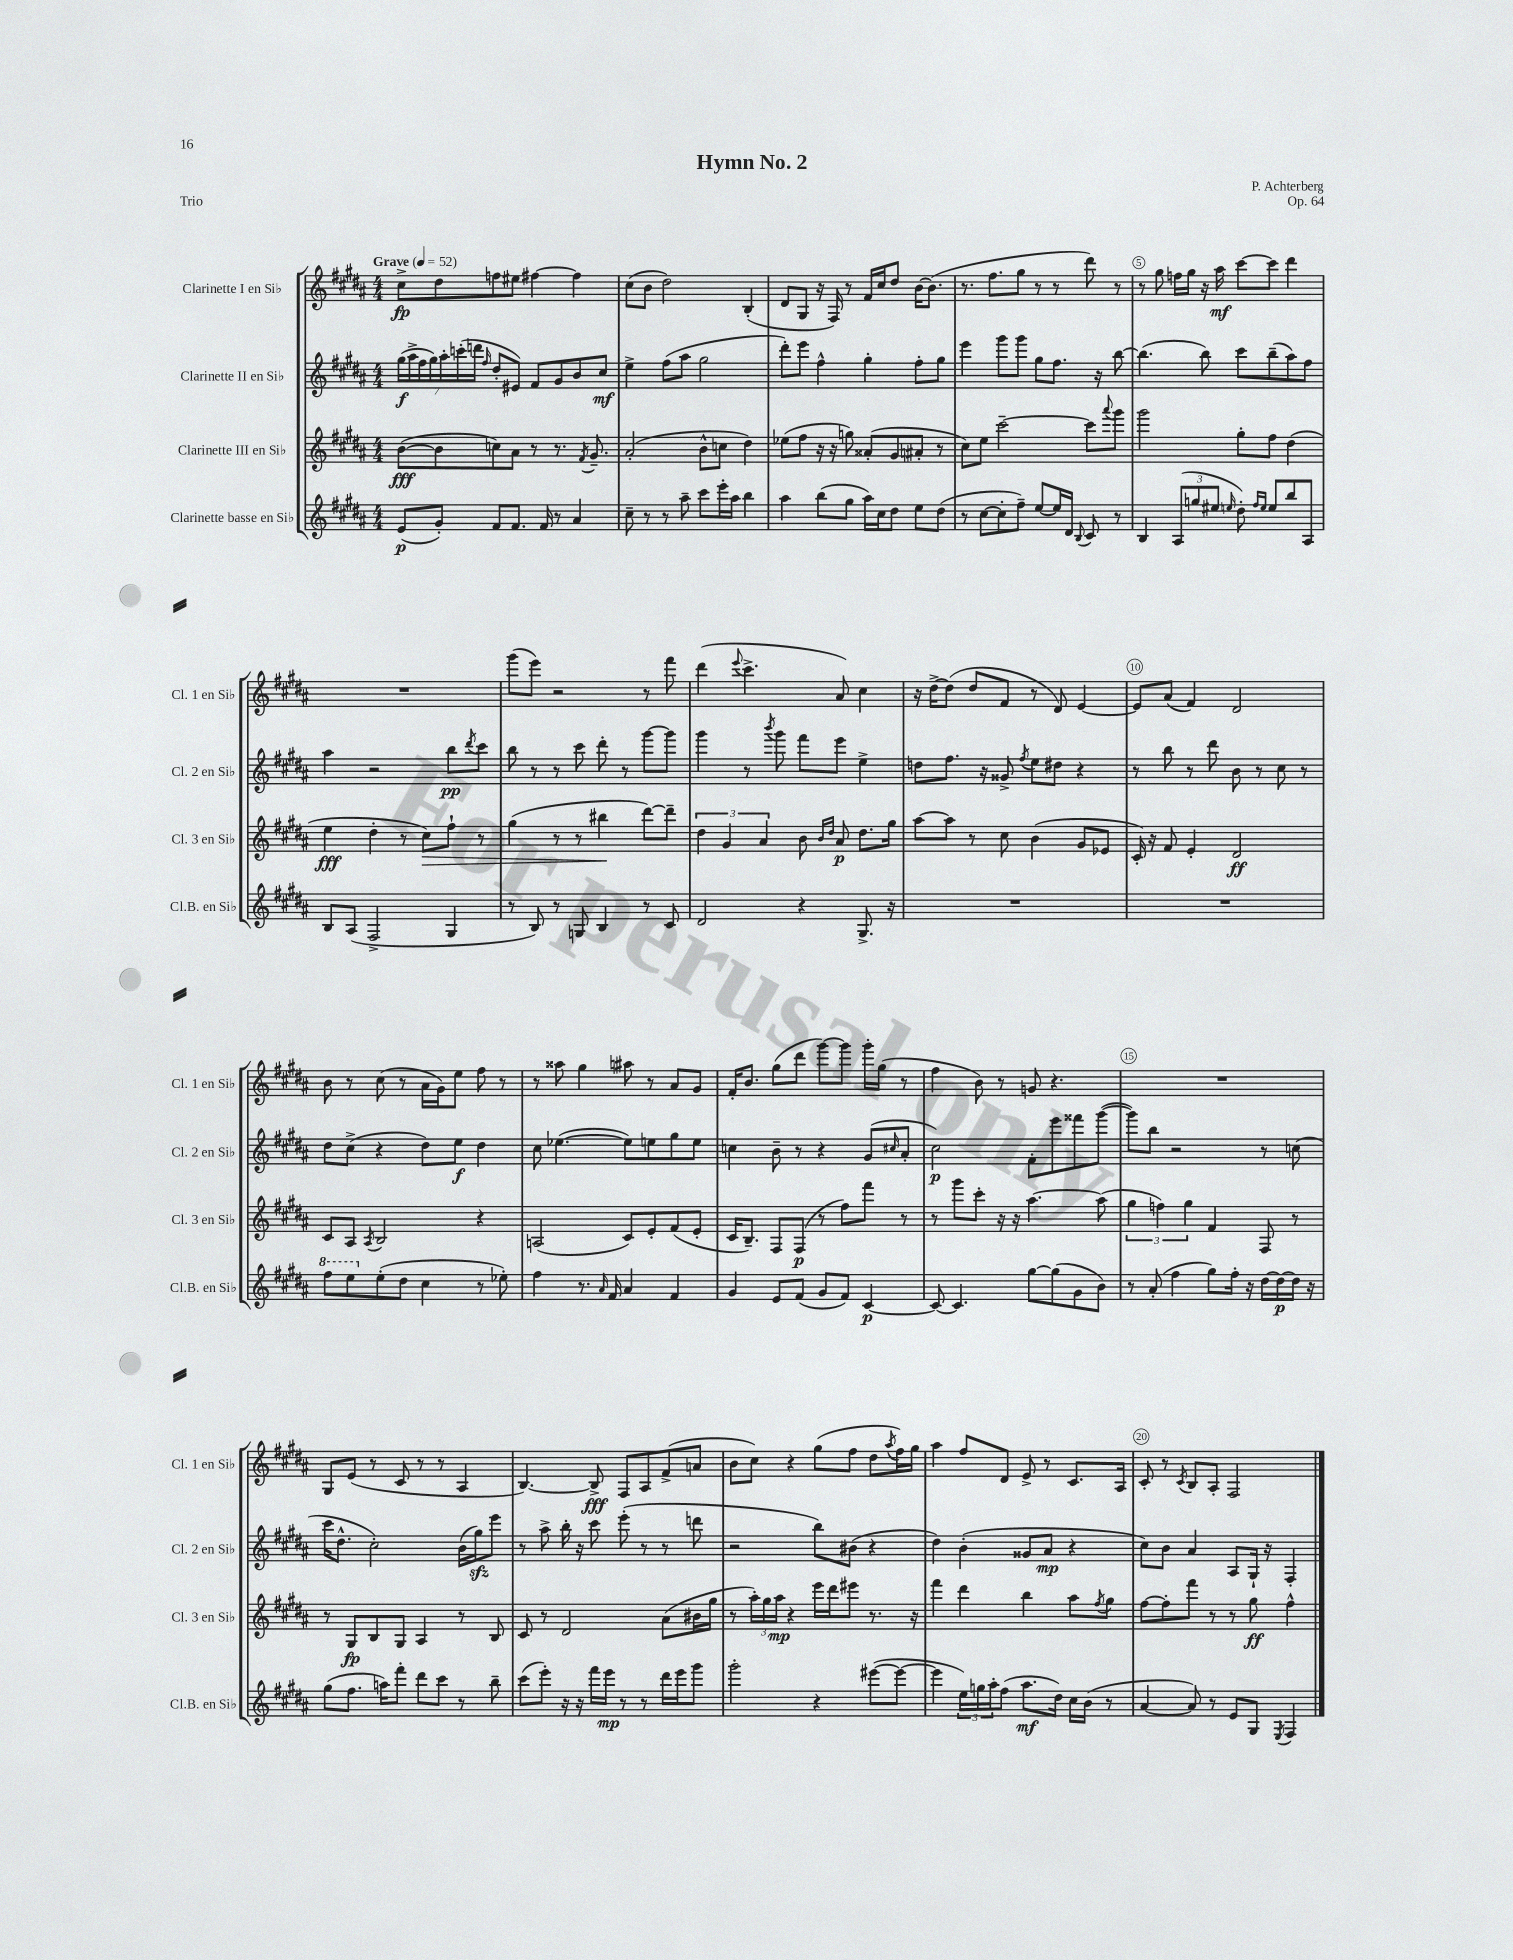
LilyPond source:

\header { title = "Hymn No. 2" composer = "P. Achterberg" opus = "Op. 64" piece = "Trio" }
<<
\new StaffGroup <<
\new Staff = "s0" \with { instrumentName = "Clarinette I en Sib" shortInstrumentName = "Cl. 1 en Sib" } {
    \clef treble \key b \major \numericTimeSignature \time 4/4 \tempo "Grave" 4 = 52
    cis''8->\fp dis''8 f''8 eis''8 fis''4~ fis''4 |
    cis''8( b'8 dis''2) b4-.( |
    dis'8 gis8 r16 fis16) r8 fis'16 cis''16 dis''8 b'16~ b'8.( |
    r8. fis''8. gis''8 r8 r8 dis'''8) r8 |
    r8 gis''8 f''16 gis''16 r16 ais''16\mf cis'''8~ cis'''8 dis'''4 |
    R1 |
    gis'''8( e'''8) r2 r8 fis'''8 |
    dis'''4( \appoggiatura { e'''8 } cis'''4.-> ais'8) cis''4 |
    r16 dis''16~-> dis''8( dis''8 fis'8 r8 dis'8) e'4~ |
    e'8 ais'8( fis'4) dis'2 |
    b'8 r8 cis''8( r8 ais'16 gis'16) e''8 fis''8 r8 |
    r8 aisis''8 gis''4 ais''8 r8 ais'8 gis'8 |
    fis'16-. b'8. gis''8( dis'''8 gis'''8~) gis'''8 gis'''16-. gis''16( r8 |
    fis''4 b'8) r8 g'8 r4. |
    R1 |
    gis8 e'8( r8 cis'8 r8 r8 ais4 |
    b4.~) b8->\fff fis8 ais8 fis'8->( a'8 |
    b'8 cis''8) r4 gis''8( fis''8 dis''8 \acciaccatura { ais''8 } fis''16) gis''16 |
    ais''4 fis''8 dis'8 e'8-> r8 cis'8. ais16 |
    cis'8-. r8 \acciaccatura { cis'8 } b8 ais8-. fis2 \bar "|." |
}
\new Staff = "s1" \with { instrumentName = "Clarinette II en Sib" shortInstrumentName = "Cl. 2 en Sib" } {
    \clef treble \key b \major \numericTimeSignature \time 4/4
    \tuplet 7/4 { gis''16\f( ais''16-> fis''16 gis''16) ais''16-. c'''16-.( d'''16 } \grace { fis''16 } dis''8-. eis'8) fis'8 gis'8 b'8 cis''8\mf |
    e''4-> fis''8( ais''8 gis''2 |
    dis'''8-.) e'''8 fis''4-^ gis''4-. fis''8-. gis''8 |
    e'''4 gis'''8 gis'''8 gis''8 fis''8. r16 b''8~ |
    b''4.( b''8) cis'''8 b''8--( ais''8) fis''8 |
    ais''4 r2 b''8\pp \acciaccatura { dis'''8 } cis'''8 |
    b''8 r8 r8 cis'''8 dis'''8-. r8 gis'''8~ gis'''8 |
    gis'''4 r8 \acciaccatura { b'''8 } gis'''8 fis'''8 e'''8 e''4-> |
    d''8 fis''8. r16 gisis'8-> \acciaccatura { fis''8 } e''8 dis''8 r4 |
    r8 b''8 r8 dis'''8 b'8 r8 cis''8 r8 |
    dis''8 cis''8->( r4 dis''8) e''8\f dis''4 |
    cis''8 ees''4.~( ees''8) e''8 gis''8 e''8 |
    c''4 b'8-- r8 r4 gis'8( \grace { cis''16 } ais'8-. |
    cis''2\p) fis'8-. e'''8 fisis'''8 gis'''8~( |
    gis'''8) b''8 r2 r8 c''8( |
    cis'''16 dis''8.-^ cis''2-.) b'16( gis''16\sfz) e'''8 |
    r8 ais''8-> b''16-. r16 cis'''8 e'''8-.( r8 r8 d'''8 |
    r2 b''8) bis'8( r4 |
    dis''4) b'4-.( gisis'8 ais'8\mp r4 |
    cis''8) b'8 ais'4 ais8 gis16-! r16 fis4-. \bar "|." |
}
\new Staff = "s2" \with { instrumentName = "Clarinette III en Sib" shortInstrumentName = "Cl. 3 en Sib" } {
    \clef treble \key b \major \numericTimeSignature \time 4/4
    b'8~\fff( b'8 c''8) ais'8 r8 r8. \acciaccatura { fis'8 } gis'8.-- |
    ais'2-.( b'8-^ c''8 dis''4) |
    ees''8( fis''8 r16 r16 g''8) aisis'8-.( gis'8 ais'8-. r8 |
    cis''8) e''8 cis'''2~-- cis'''8 \appoggiatura { ais'''8 } gis'''8 |
    gis'''2 gis''8-. fis''8 dis''4( |
    e''4\fff dis''4-. r8 cis''8\>) fis''8-! r8 |
    gis''4( r8 r8 bis''4\! dis'''8~) dis'''8-- |
    \tuplet 3/2 { dis''4 gis'4 ais'4 } b'8 \grace { b'16 dis''16 } ais'8\p dis''8. gis''16 |
    ais''8~ ais''8 r8 cis''8 b'4( gis'8 ees'8 |
    cis'16-.) r16 fis'8 e'4-. dis'2\ff |
    cis'8 ais8 \acciaccatura { ais8 } b2 r4 |
    a2( cis'8) e'8-. fis'8( e'8-. |
    cis'16 b8.--) fis8 fis8\p( r8 fis''8) fis'''8 r8 |
    r8 gis'''8 cis'''8-. r16 r16 ais''4.~ ais''8( |
    \tuplet 3/2 { gis''4 f''4) gis''4 } fis'4 fis8 r8 |
    r8 gis8\fp b8 gis8 ais4 r8 b8 |
    cis'8 r8 dis'2 ais'8( bis'16 gis''16 |
    r8 \tuplet 3/2 { ais''16-.) gis''16 ais''16\mp } r4 e'''16 dis'''16 eis'''8 r8. r16 |
    fis'''4 dis'''4 b''4 ais''8 \acciaccatura { fis''8 } gis''8 |
    fis''8~ fis''8-. fis'''8 r8 r8 gis''8\ff fis''4-^ \bar "|." |
}
\new Staff = "s3" \with { instrumentName = "Clarinette basse en Sib" shortInstrumentName = "Cl.B. en Sib" } {
    \clef treble \key b \major \numericTimeSignature \time 4/4
    e'8\p( gis'8-.) fis'8 fis'8. fis'16 r8 ais'4 |
    cis''8-- r8 r8 ais''8-- cis'''8 e'''16-. ais''16 b''4 |
    ais''4 b''8( gis''8 ais''16) cis''16 dis''8 e''8 dis''8( |
    r8 cis''8~ cis''8-. fis''8--) e''8~ e''16 dis'16 \appoggiatura { b8 } cis'8 r8 |
    b4 \tuplet 3/2 { ais8( g''8 eis''8 } \grace { e''16 } dis''8-.) \grace { fis''16 e''16 } e''8 b''8 ais8 |
    b8 ais8( fis2-> gis4 |
    r8 b8) r8 g8 b4 r8 cis'8 |
    dis'2 r4 gis8.-> r16 |
    R1 |
    R1 |
    \ottava #1 fis'''8 e'''8 \ottava #0 e''8-.( dis''8 cis''4 r8 ees''8-.) |
    fis''4 r8. \grace { ais'16 } fis'16 ais'4 fis'4 |
    gis'4 e'8 fis'8( gis'8 fis'8) cis'4~\p |
    cis'8~ cis'4. gis''8~ gis''8( gis'8 b'8) |
    r8 ais'8-.( fis''4 gis''8) fis''16-. r16 dis''16~ dis''16~\p dis''16 r16 |
    gis''8( fis''8. a''16) fis'''8-. dis'''8 cis'''8 r8 b''8-- |
    cis'''8( e'''8-.) r16 r16 fis'''16 e'''16\mp r8 r8 dis'''16 e'''16 gis'''8 |
    gis'''2-. r4 eis'''8~( eis'''8~ |
    eis'''4 \tuplet 3/2 { e''16) g''16 ais''16-. } fis''8( ais''8.\mf dis''16) cis''16 b'16( r8 |
    ais'4~ ais'8) r8 e'8 gis8 \acciaccatura { e8 } fis4 \bar "|." |
}
>>
>>
\layout { \context { \Score \override BarNumber.break-visibility = ##(#f #t #t) barNumberVisibility = #(every-nth-bar-number-visible 5) \override BarNumber.stencil = #(make-stencil-circler 0.1 0.3 ly:text-interface::print) } }
